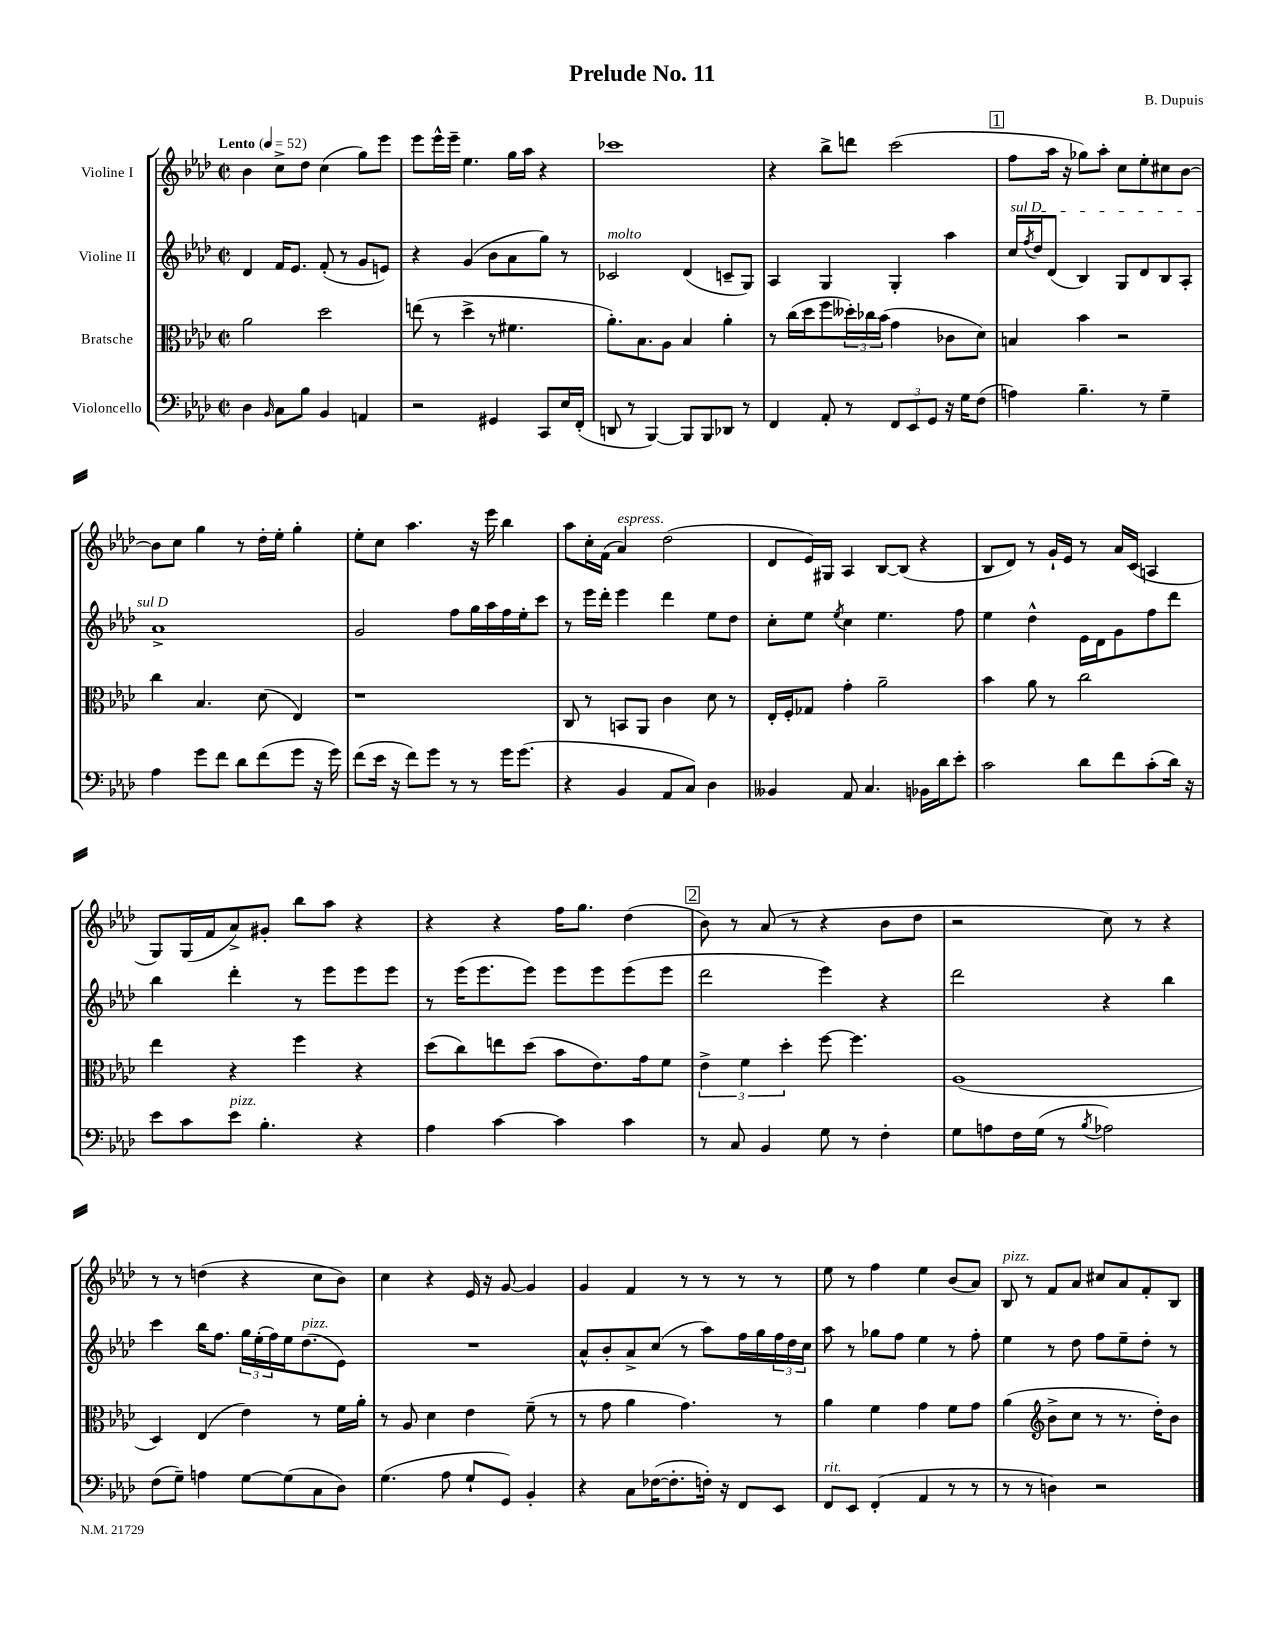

**kern	**kern	**kern	**kern
*staff4	*staff3	*staff2	*staff1
*clefF4	*clefC3	*clefG2	*clefG2
*k[b-e-a-d-]	*k[b-e-a-d-]	*k[b-e-a-d-]	*k[b-e-a-d-]
*M2/2	*M2/2	*M2/2	*M2/2
*met(c|)	*met(c|)	*met(c|)	*met(c|)
*MM52	*MM52	*MM52	*MM52
4D-\	2a-\	4d-/	4b-\
16qqBB-/	.	.	.
8C\L	.	16f/LK	8cc^\L
.	.	8.e-/J	.
8B-\J	.	.	8dd-\J
4BB-/	2dd-\	(8f'/	(4cc\
.	.	8r	.
4AA/	.	8g/L	8gg\L)
.	.	8e/J)	8eee-\J
=	=	=	=
2r	(8ee\	4r	8eee-\L
.	8r	.	16eee-^^\L
.	.	.	16eee-~\JJ
.	4dd-^\	(4g/	4.ee-\
4GG#/	8r	8b-\L	.
.	4.f#\	8a-\	16gg\LL
.	.	.	16aa-\JJ
8CC/L	.	8gg\J)	4r
16E-/L	.	8r	.
(16FF'/JJ	.	.	.
=	=	=	=
8DD/	8.a-'\L)	2c-/	1ccc-
8r	.	.	.
.	8.B-\	.	.
[4BBB-/)	.	.	.
.	8A-\J	.	.
8BBB-/]L	4B-/	(4d-/	.
8BBB-/	.	.	.
8DD-/J	4a-'\	8c~/L	.
8r	.	8G/J)	.
=	=	=	=
4FF/	8r	4A-/	4r
.	(16cc\LL	.	.
.	16dd-\J	.	.
8AA-'/	8ff\	4G/	8bb-^\L
8r	24dd--'\L)	.	8ddd\J
.	24cc-\	.	.
.	(24b-\JJ	.	.
12FF/L	4g\	4G'/	(2ccc\
12EE-/	.	.	.
12GG/J	.	.	.
16r	8c-\L	4aa-\	.
16G\LK	.	.	.
(8F\J	8d-\J)	.	.
=	=	=	=
4A\)	4B/	16cc/LL	8ff\L
.	.	8qff/	.
.	.	16dd-/J	.
.	.	(8d-/J	16aa-\Jk
.	.	.	16r
4.B-~\	4b-\	4B-/)	8gg-\L)
.	.	.	8aa-'\J
.	2r	8G/L	8cc\L
8r	.	8d-/	8ee-'\
4G~\	.	8B-/	8cc#\
.	.	8A-'/J	[8b-\J
=	=	=	=
4A-\	4cc\	1a-^	8b-\]L
.	.	.	8cc\J
8g\L	4.B-/	.	4gg\
8f\J	.	.	.
8d-\L	.	.	8r
(8f\	(8d-\	.	16dd-'\LL
.	.	.	16ee-'\JJ
8g\J	4E-/)	.	4gg'\
16r	.	.	.
16g\)	.	.	.
=	=	=	=
(8f\L	1r	2g/	8ee-'\L
16e-\Jk	.	.	8cc\J
16r	.	.	.
8f\L)	.	.	4.aa-\
8g\J	.	.	.
8r	.	8ff\L	.
8r	.	16gg\L	16r
.	.	16aa-\	16eee-\
16g\LK	.	16ff\	4bb-\
(8.g\J	.	16ee-'\J	.
.	.	8ccc\J	.
=	=	=	=
4r	8C/	8r	8aa-\L
.	8r	16eee-\LL	16cc'\L
.	.	16ddd-'\JJ	(16f\JJ
4BB-/	8BB/L	4eee-\	4a-/)
.	8AA-/J	.	.
8AA-/L	4c\	4ddd-\	(2dd-\
8C/J)	.	.	.
4D-\	8d-\	8ee-\L	.
.	8r	8dd-\J	.
=	=	=	=
4BB--/	16E-'/LL	8cc'\L	8d-/L
.	16F'/J	.	.
.	8G-/J	8ee-\J	16e-/L)
.	.	.	16G#/JJ
.	.	8qee-/	.
8AA-/	4g'\	4cc\	4A-/
4.C/	.	.	.
.	2a-~\	4.ee-\	[8B-/L
.	.	.	(8B-/]J
16BB-\LL	.	.	4r
16d-\J	.	.	.
8e-'\J	.	8ff\	.
=	=	=	=
2c\	4b-\	4ee-\	8B-/L
.	.	.	8d-/J)
.	8a-\	4dd-^^\	8r
.	8r	.	16g`/LL
.	.	.	16e-/JJ
8d-\L	2cc\	16e-\LL	8r
.	.	16d-\J	.
8f\	.	8g\	16a-/LL
.	.	.	(16c/JJ
(8c'\	.	8ff\	4A/
16d-\Jk)	.	8ddd-\J	.
16r	.	.	.
=	=	=	=
8e-\L	4ee-\	4bb-\	8G/L)
8c\	.	.	(16G/L
.	.	.	16f/J
8e-\J	4r	4ddd-'\	8a-^/)
4.B-'\	.	.	8g#'/J
.	4ff\	8r	8bb-\L
.	.	8eee-\L	8aa-\J
4r	4r	8eee-\	4r
.	.	8eee-\J	.
=	=	=	=
4A-\	(8dd-\L	8r	4r
.	8cc\)	(16eee-\LK	.
.	.	8.eee-\	.
[4c\	8ee\	.	4r
.	(8dd-\J	8eee-\J)	.
4c\]	8b-\L	8eee-\L	16ff\LK
.	.	.	8.gg\J
.	8.e-\)	8eee-\	.
4c\	.	(8eee-\	(4dd-\
.	16g\k	.	.
.	8f\J	8eee-\J	.
=	=	=	=
8r	6e-^\	2ddd-\	8b-\)
8C/	.	.	8r
.	6f\	.	.
4BB-/	.	.	(8a-/
.	6dd-'\	.	.
.	.	.	8r
8G\	[8ff\	4eee-\)	4r
8r	4.ff\]	.	.
4F'\	.	4r	8b-\L
.	.	.	8dd-\J
=	=	=	=
8G\L	(1A-	2ddd-\	2r
8A\	.	.	.
16F\L	.	.	.
(16G\JJ	.	.	.
8r	.	.	.
8qB-/	.	.	.
2A-\)	.	4r	8cc\)
.	.	.	8r
.	.	4bb-\	4r
=	=	=	=
(8F\L	4D-/)	4ccc\	8r
8G~\J)	.	.	8r
4A\	(4E-/	16bb-\LK	(4dd\
.	.	8.ff\J	.
[8G\L	4e-\)	24gg\LL	4r
.	.	(24ee-'\	.
.	.	24ff\)	.
(8G\]	.	16ee-\J	.
.	.	(8.dd-\	.
8C\	8r	.	8cc\L
8D-\J)	16f\LL	8e-\J)	8b-\J)
.	16a-'\JJ	.	.
=	=	=	=
(4.G\	8r	1r	4cc\
.	8A-/	.	.
.	4d-\	.	4r
8A-\	.	.	.
8G`/L	4e-\	.	16e-/
.	.	.	16r
8GG/J)	.	.	[8g/
4BB-'/	(8f~\	.	4g/]
.	8r	.	.
=	=	=	=
4r	8r	8a-^^/L	4g/
.	8g\	8b-'/	.
8C\L	4a-\	8a-^/	4f/
([16F-\K	.	(8cc/J	.
8.F-'\]	.	.	.
.	4.g\)	8r	8r
16F'\Jk)	.	8aa-\L)	8r
16r	.	.	.
8FF/L	.	16ff\L	8r
.	.	16gg\	.
8EE-/J	8r	24ff\	8r
.	.	24dd-\	.
.	.	24cc\JJ	.
=	=	=	=
8FF/L	4a-\	8aa-\	8ee-\
8EE-/J	.	8r	8r
(4FF'/	4f\	8gg-\L	4ff\
.	.	8ff\J	.
4AA-/	4g\	4ee-\	4ee-\
8r	8f\L	8r	(8b-/L
8r	8g\J	8ff'\	8a-/J)
=	=	=	=
8r	(4a-\	4ee-\	8B-/
8r	.	.	8r
*	*clefG2	*	*
4D\)	8b-^\L	8r	8f/L
.	8cc\J	8dd-\	8a-/J
2r	8r	8ff\L	8cc#/L
.	8.r	8ee-~\	8a-/
.	.	8dd-'\J	8f'/
.	16dd-'\LK)	.	.
.	8b-\J	8r	8B-/J
==	==	==	==
*-	*-	*-	*-
